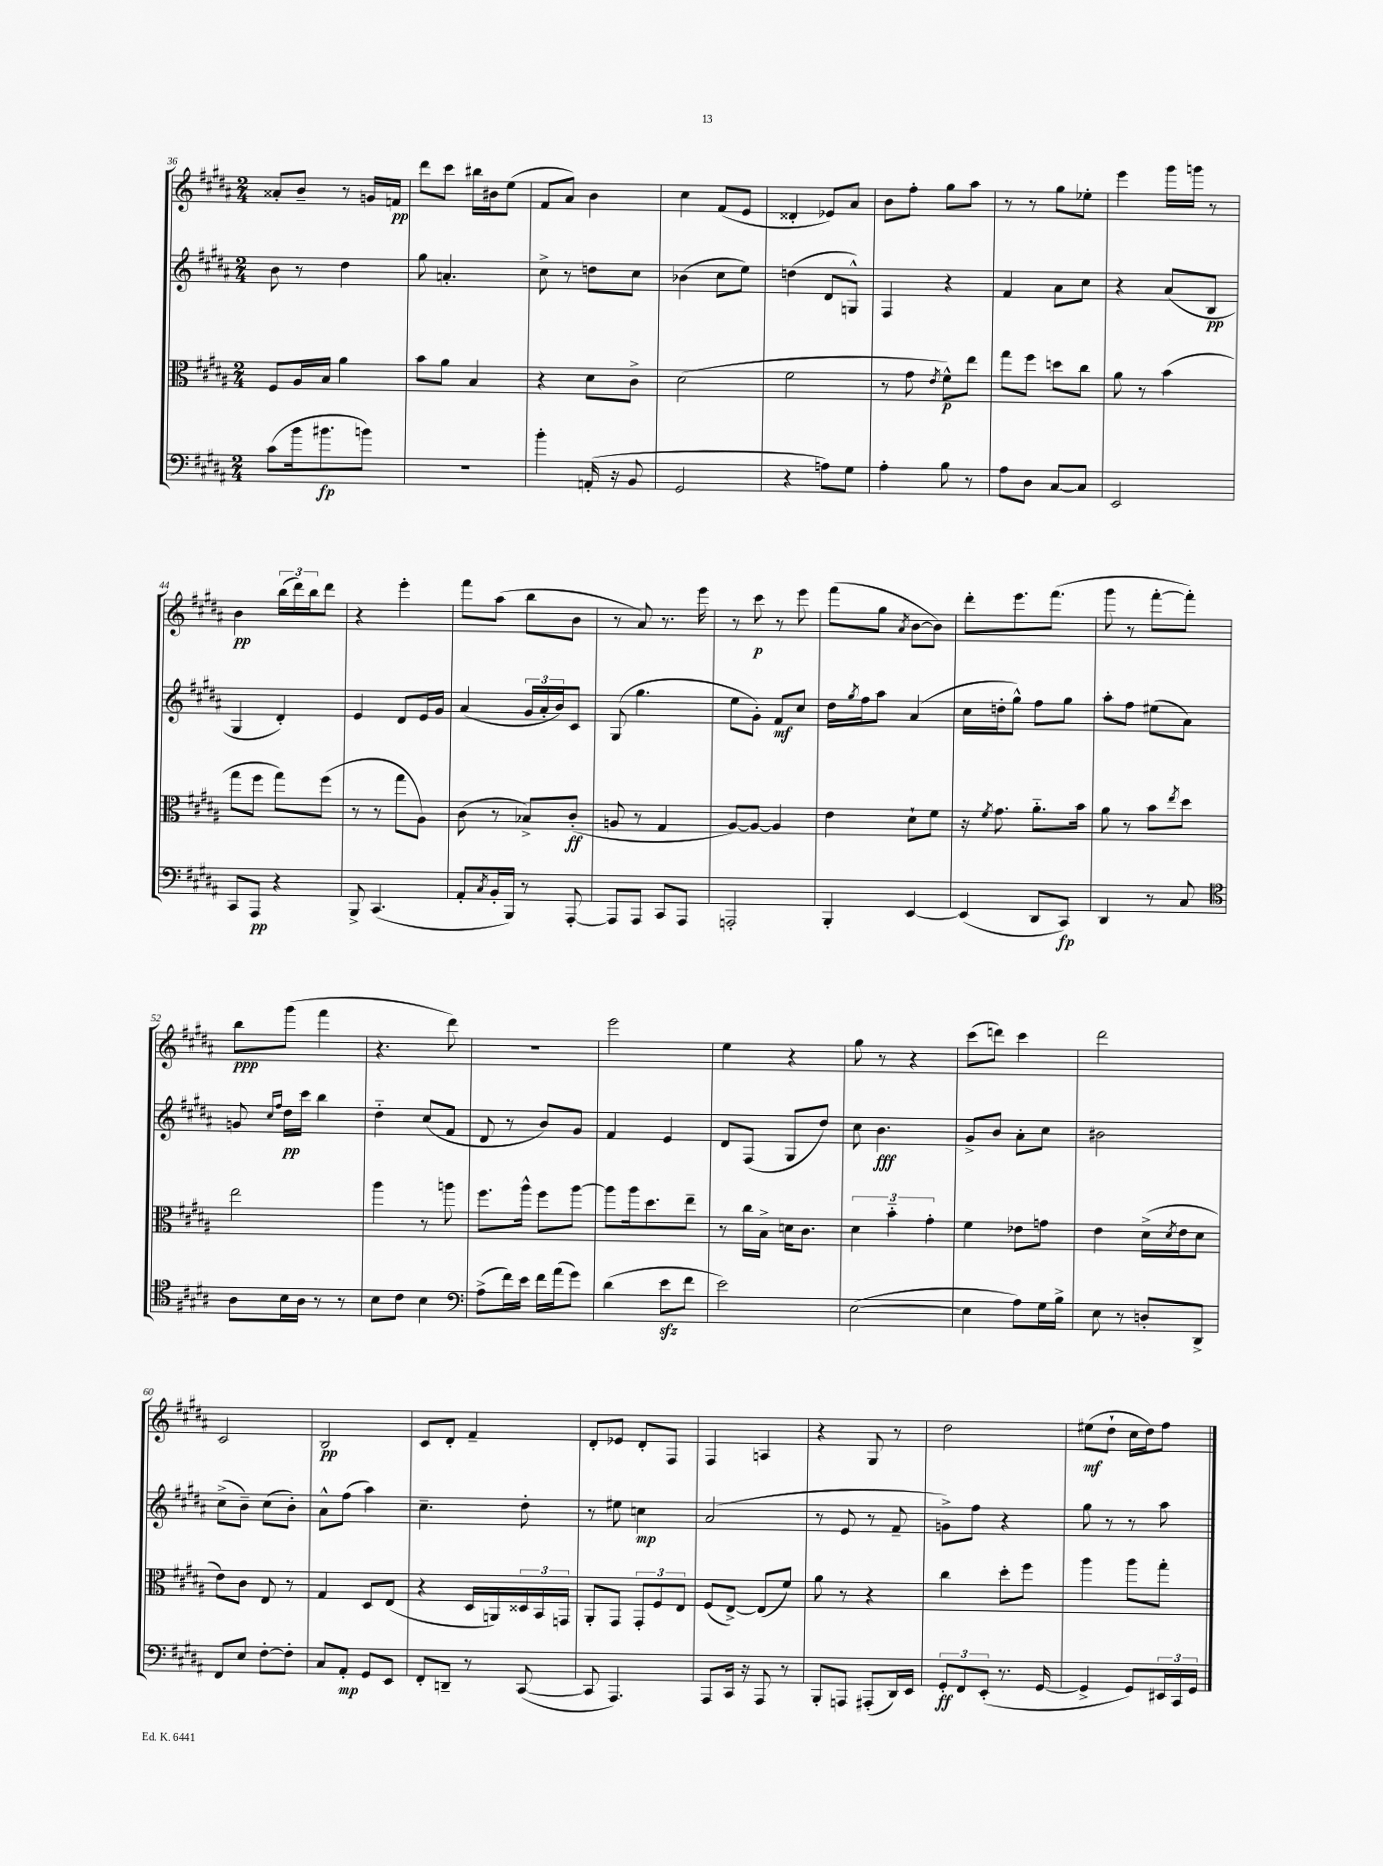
<<
\new StaffGroup <<
\new Staff = "s0" {
    \clef treble \key b \major \numericTimeSignature \time 2/4
    aisis'8-. b'8-- r8 g'16 f'16\pp |
    dis'''8 cis'''8 bis''16 bis'16 e''8( |
    fis'8 ais'8) b'4 |
    cis''4 fis'8( e'8 |
    disis'4-. ees'8) ais'8 |
    b'8 fis''8-. gis''8 ais''8 |
    r8 r8 gis''8 ees''8-. |
    e'''4 gis'''16 g'''16 r8 |
    b'4\pp \tuplet 3/2 { b''16( dis'''16) b''16 } dis'''8 |
    r4 e'''4-. |
    fis'''8 ais''8( b''8 b'8 |
    r8 ais'8) r8. e'''16 |
    r8 cis'''8\p r8 e'''8 |
    fis'''8( gis''8 \acciaccatura { ais'8 } b'8~ b'8) |
    dis'''8-. e'''8. fis'''8.( |
    gis'''8 r8 fis'''8~-. fis'''8-.) |
    b''8\ppp gis'''8( fis'''4 |
    r4. dis'''8) |
    R2 |
    e'''2 |
    e''4 r4 |
    gis''8 r8 r4 |
    cis'''8( d'''8) cis'''4 |
    dis'''2 |
    cis'2 |
    b2\pp |
    cis'8 dis'8-. fis'4-- |
    dis'8-. ees'8 dis'8-. fis8 |
    fis4 a4 |
    r4 gis8 r8 |
    dis''2 |
    eis''8\mf( dis''8-! cis''16 dis''16) fis''8 \bar "|." |
}
\new Staff = "s1" {
    \clef treble \key b \major \numericTimeSignature \time 2/4
    b'8 r8 dis''4 |
    gis''8 a'4.-. |
    cis''8-> r8 d''8 cis''8 |
    bes'4( cis''8 e''8) |
    d''4( dis'8 g8-^) |
    fis4 r4 |
    fis'4 ais'8 cis''8 |
    r4 ais'8( b8\pp |
    gis4 dis'4-.) |
    e'4 dis'8 e'16 gis'16 |
    ais'4( \tuplet 3/2 { gis'16 ais'16-. b'16) } cis'8 |
    gis8( gis''4. |
    e''8 gis'8-.) fis'8\mf cis''8 |
    dis''16 \acciaccatura { gis''8 } fis''16 ais''8 ais'4( |
    cis''16 d''16-. gis''8-^) fis''8 gis''8 |
    ais''8-. fis''8 eis''8( ais'8) |
    g'8 \grace { cis''16 fis''16 } dis''16\pp cis'''16 b''4 |
    dis''4-_ cis''8( fis'8 |
    dis'8 r8 b'8) gis'8 |
    fis'4 e'4 |
    dis'8 fis8( gis8 dis''8) |
    cis''8 b'4.\fff |
    gis'8-> b'8 ais'8-. cis''8 |
    bis'2 |
    cis''8->( b'8--) cis''8( b'8-.) |
    ais'8-^ fis''8( ais''4) |
    cis''4.-- dis''8-. |
    r8 eis''8 c''4\mp |
    ais'2( |
    r8 e'8 r8 fis'8-- |
    g'8->) fis''8 r4 |
    gis''8 r8 r8 ais''8 \bar "|." |
}
\new Staff = "s2" {
    \clef alto \key b \major \numericTimeSignature \time 2/4
    fis8 ais16 b16 ais'4 |
    b'8 ais'8 b4 |
    r4 dis'8 cis'8-> |
    dis'2( |
    fis'2 |
    r8 gis'8 \acciaccatura { e'8 } fis'8-^\p) e''8 |
    gis''8 fis''8 d''8 cis''8 |
    ais'8 r8 b'4( |
    gis''8 fis''8 gis''8) fis''8( |
    r8 r8 gis''8 ais8) |
    cis'8( r8 bes8->) cis'8-.\ff( |
    a8 r8 gis4 |
    ais8~) ais8~ ais4 |
    e'4 dis'8-! fis'8 |
    r16 \acciaccatura { fis'8 } gis'8. ais'8.-_ b'16 |
    ais'8 r8 b'8 \acciaccatura { e''8 } dis''8 |
    e''2 |
    ais''4 r8 a''8 |
    fis''8. ais''16-^ fis''8 ais''8~ |
    ais''8 ais''16 dis''8. e''8-- |
    r8 cis''16 b16-> d'16 cis'8. |
    \tuplet 3/2 { dis'4 b'4-_ gis'4-. } |
    fis'4 ees'8 g'8 |
    e'4 dis'16->( \acciaccatura { dis'8 } e'16 dis'8 |
    e'8) cis'8 e8 r8 |
    gis4 dis8 e8( |
    r4 dis16 a,16) \tuplet 3/2 { disis16 b,16 g,16 } |
    ais,8-. gis,8 \tuplet 3/2 { gis,8-. fis8 e8 } |
    fis8( e8~->) e8( fis'8) |
    ais'8 r8 r4 |
    cis''4 dis''8-. fis''8 |
    ais''4 ais''8 gis''8-. \bar "|." |
}
\new Staff = "s3" {
    \clef bass \key b \major \numericTimeSignature \time 2/4
    cis'8( b'16 bis'8.\fp b'8) |
    r2 |
    b'4-. a,16-.( r16 b,8 |
    gis,2 |
    r4 a8) gis8 |
    ais4-. b8 r8 |
    ais8 dis8 cis8~ cis8 |
    e,2 |
    cis,8 ais,,8\pp r4 |
    b,,8-> cis,4.( |
    ais,8-. \acciaccatura { cis8 } b,16-. b,,16) r8 ais,,8~-. |
    ais,,8 ais,,8 cis,8 ais,,8 |
    a,,2-. |
    b,,4-. e,4~ |
    e,4( dis,8 cis,8\fp) |
    dis,4 r8 cis8 |
    \clef tenor ais8 b16 ais16 r8 r8 |
    b8 cis'8 b4 |
    \clef bass ais8->( fis'16) e'16 fis'16 ais'16( gis'8) |
    dis'4( e'8\sfz fis'8 |
    e'2) |
    e2~( |
    e4 ais8) gis16 b16-> |
    e8 r8 d8-. dis,8-> |
    fis,8 e8 fis8~-. fis8-. |
    cis8 ais,8-.\mp gis,8 e,8 |
    fis,8-. d,8-- r8 cis,8~( |
    cis,8 ais,,4.) |
    ais,,8 cis,16 r16 ais,,8 r8 |
    b,,8-. a,,8 ais,,8-.( dis,16) e,16 |
    \tuplet 3/2 { gis,8-.\ff fis,8 e,8-.( } r8. gis,16~ |
    gis,4-> gis,8) \tuplet 3/2 { eis,16 cis,16 gis,16 } \bar "|." |
}
>>
>>
\layout { \context { \Score currentBarNumber = #36 } }
